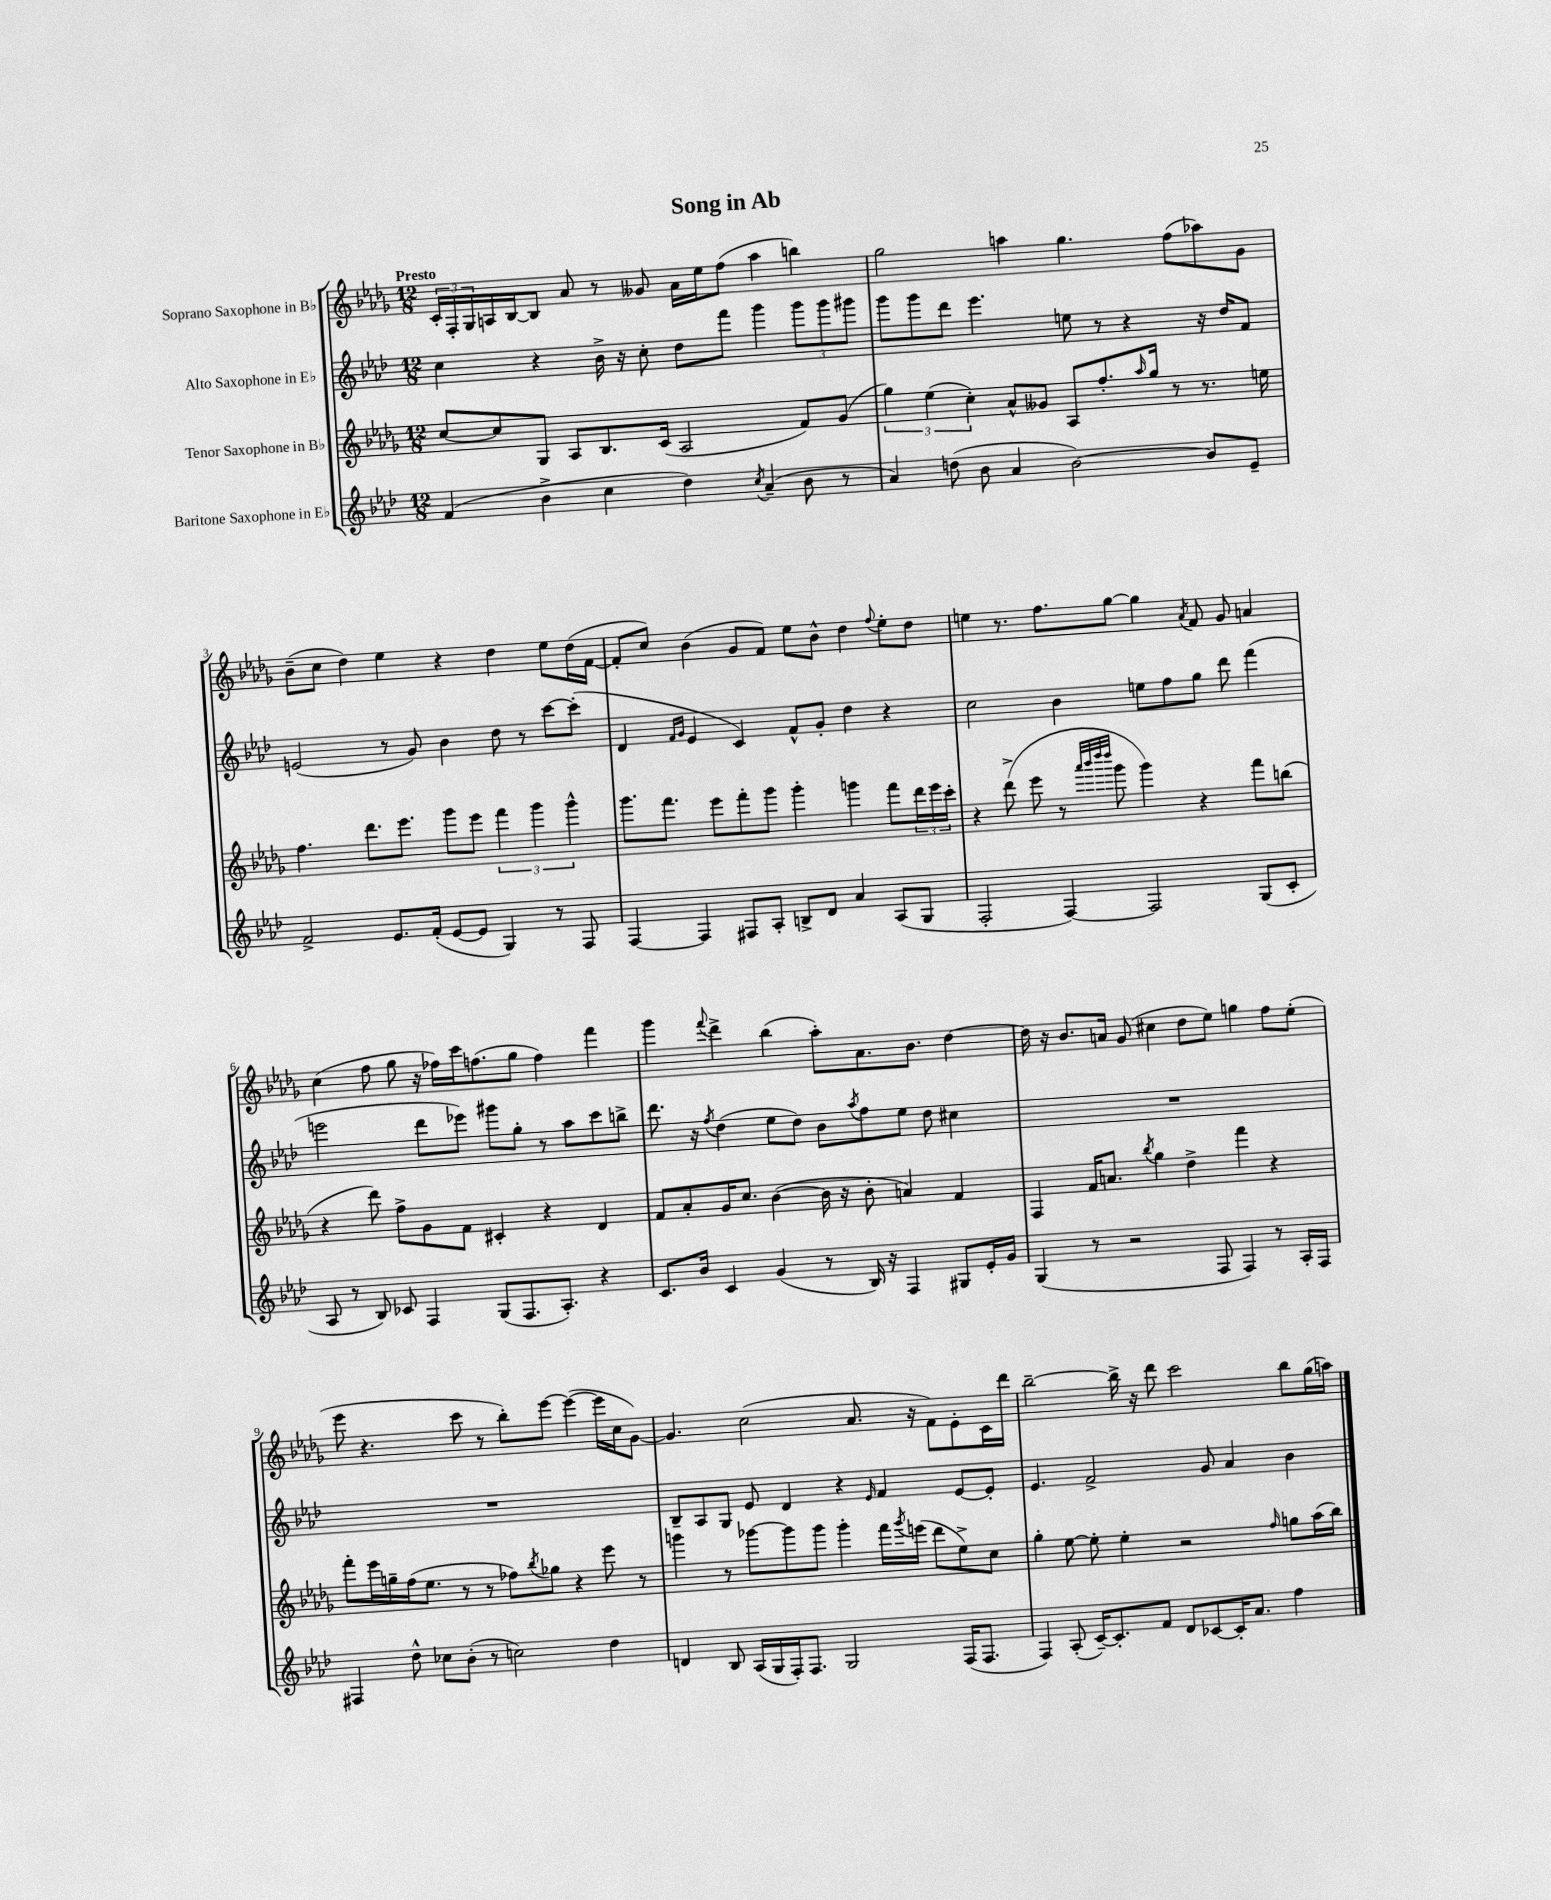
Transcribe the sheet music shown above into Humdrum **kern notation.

**kern	**kern	**kern	**kern
*staff4	*staff3	*staff2	*staff1
*clefG2	*clefG2	*clefG2	*clefG2
*k[b-e-a-d-]	*k[b-e-a-d-g-]	*k[b-e-a-d-]	*k[b-e-a-d-g-]
*M12/8	*M12/8	*M12/8	*M12/8
(4f/	[8cc/L	4cc\	24c'/LL
.	.	.	24F'/
.	.	.	24G-/
.	8cc/]	.	16A/
.	.	.	[16B-/J
4b-^\	8G-/J	4r	8B-/]J
.	8A-/L	.	8a-/
4cc\	8.B-/	16b-^\	8r
.	.	16r	.
.	.	8cc'\	8g--/
.	(16c/Jk	.	.
4dd-\)	2A-/	8dd-\L	16a-\LL
.	.	.	16ee-\J
.	.	8fff\J	(8ff\J
8qcc/	.	.	.
(4a-~/	.	4ggg\	4aa-\
8b-\	8f/L)	12ggg\L	4bb\)
.	.	12ggg\	.
8r	(8g-/J	.	.
.	.	12ggg#\J	.
=	=	=	=
4a-/)	6gg-\)	8ggg\L	2gg-\
.	.	8ggg\	.
.	(6ee-\	.	.
(8dd\	.	8ddd-\J	.
.	6cc'\)	.	.
8b-\	.	4.eee-\	.
4a-/	8a-^^/L	.	4aa\
.	8g--/J	.	.
[2b-\)	8A-/L	8ee\	4.gg-\
.	8.ff'/	8r	.
.	.	4r	.
.	16qqaa-/	.	.
.	16gg-/Jk	.	.
.	8r	.	(8ff\L
8b-/]L	8.r	16r	8aa-\)
.	.	16dd-/LK	.
8e-~/J	.	8f/J	8g-\J
.	16ee\	.	.
=	=	=	=
2f^/	4.ff\	(2e/	(8b-~\L
.	.	.	8cc\J
.	.	.	4dd-\)
.	8.ddd-\L	.	.
8.e-/L	.	8r	4ee-\
.	8.eee-\J	.	.
.	.	8g/)	.
(16f'/Jk	.	.	.
[8e-/L	8ggg-\L	4b-\	4r
8e-/]J	8eee-\J	.	.
4G/)	6fff\	8dd-\	4dd-\
.	.	8r	.
.	6ggg-\	.	.
8r	.	[8ccc\L	8ee-\L
.	6ggg-^^\	.	.
8F/	.	(8ccc'\]J	(16dd-\L
.	.	.	[16f\JJ
=	=	=	=
[4F/	8.ggg-\L	4d-/	8f'/]L
.	.	.	8cc/J)
.	8.fff\J	.	.
.	.	16qqf/LL	.
.	.	16qqg/JJ	.
4F/]	.	4e-/	(4b-\
.	8eee-\L	.	.
8F#/L	8fff'\	4c/)	8g-/L
8A-'/J	8ggg-\J	.	8f/J)
8B^/L	4ggg-'\	8f^^/L	8ee-\L
8d-/J	.	8g'/J	8b-^^\J
4a-/	4ggg\	4dd-\	4dd-\
.	.	.	8qqff/
(8A-/L	8fff\L	4r	8ee-'\L
8G/J	24ddd-\L	.	8dd-\J
.	24eee-\	.	.
.	24ccc'\JJ	.	.
=	=	=	=
2F'/	4r	2cc\	4ee\
.	(8ddd-^\	.	8.r
.	8eee-\	.	.
.	.	.	8.ff\L
[4F/)	8r	4b-\	.
.	32qqaaa-/LLL	.	.
.	32qqbbb-/	.	.
.	32qqdddd-/	.	.
.	32qqdddd-/JJJ	.	.
.	8ggg-\	.	[8gg-\J
2F/]	4ggg-\)	8ee\L	4gg-\]
.	.	8ff\	.
.	.	.	8qa-/
.	4r	8gg\J	8f/
.	.	8ddd-\	8g-/
(8G/L	8fff\L	(4fff\	4a/
8c'/J	(8bb\J	.	.
=	=	=	=
8A-/	4r	2eee\	(4cc\
8r	.	.	.
8B-/)	8ddd-\)	.	8ff\
8c-/	8ff^\L	.	8gg-\
4F/	8g-\	8ddd-\L	16r
.	.	.	16ff-\LL)
.	8f\J	8eee-\J)	16ccc\J
.	.	.	(8.ff\
(8G/L	4c#'/	8ggg#\L	.
8.F/	.	8gg'\J	8gg-\J
.	4r	8r	4ff\)
8.A-'/J)	.	.	.
.	.	8aa-\L	.
4r	4d-/	8ccc\	4fff\
.	.	8bb^\J	.
=	=	=	=
8.c/L	8f/L	8.ddd-\	4ggg-\
.	8a-'/	.	.
16b-/Jk	.	16r	.
.	.	8qff/	8qqfff/
4c/	16g-/K	(4dd-\	4ddd-^\
.	8.cc/J	.	.
(4g/	([4b-\	8ee-\L	(4bb-\
.	.	8dd-\J)	.
8r	16b-\]	8b-\L	8aa-'\L)
.	16r	.	.
.	.	8qaa-/	.
16B-/)	8b-'\	8ff\	8.a-\
16r	.	.	.
4F/	4a/)	8ee-\J	.
.	.	.	8.b-\J
.	.	8dd-\	.
8G#/L	4f/	4cc#\	[4dd-\
16e-'/L	.	.	.
16g/JJ	.	.	.
=	=	=	=
(4G/	4F/	1.r	16dd-\]
.	.	.	16r
.	.	.	8.b-/L
8r	16f/LK	.	.
.	8.a/J	.	16a/Jk
2r	.	.	(8g-/
.	8qbb-/	.	.
.	4gg-\	.	4cc#\
.	4dd-^\	.	8dd-\L
8F/	.	.	8ee-\J)
4F/)	4fff\	.	4gg\
8r	4r	.	8ff\L
16A-'/LL	.	.	(8ee-'\J
16F/JJ	.	.	.
=	=	=	=
4F#/	8fff'\L	1.r	8eee-\
.	16eee-\L	.	4.r
.	16gg~\	.	.
8dd-^^\	(16ff\J	.	.
.	8.ee-\J	.	.
8cc-\L	.	.	.
(8b-'\J	8r	.	8ccc\
8r	8r	.	8r
2cc\)	8ff-\L)	.	8bb-'\L)
.	8qbb-/	.	.
.	8gg-\J	.	[8eee-\J
.	4r	.	(4eee-\_
4dd-\	8eee-\	.	16eee-\]LL
.	.	.	16cc\J
.	8r	.	[8g-\J)
=	=	=	=
4d/	4ggg\	8B-~/L	4.g-/]
.	.	8A-/	.
8B-/	8r	8G/J	.
(16A-/LL	[8ggg-\L	8e-/	(2cc\
16G/	.	.	.
16F'/J)	8ggg-\]	4d-/	.
8.F/J	.	.	.
.	8ggg-\J	.	.
2G/	4ggg-'\	4r	.
.	.	.	8.a-/
.	.	16qqe-/	.
.	16fff\LL	4f/	.
.	8qggg-/	.	.
.	(16eee\JJ	.	16r
.	8ddd-\L	.	8f\L)
(16F/LK	8ee-^\)	[8e-/L	8e-'\
8.F/J	.	.	.
.	8cc\J	8e-'/]J	16c\L
.	.	.	16ddd-\JJ
=	=	=	=
4F/)	4gg-'\	4.e-/	[2bb-~\
(8A-'/	[8ee-\	.	.
[16c~/LK)	8ee-'\]	2f^/	.
8.c'/]	.	.	.
.	4ee-'\	.	16bb-^\]
.	.	.	16r
8f/J	.	.	8ddd-\
8d-/L	2r	.	2ccc\
[8c-/	.	8g/	.
16c-'/]K	.	4a-/	.
8.a-/J	.	.	.
.	16qqff/	.	.
4ff\	8gg\L	4b-\	8bb-\L
.	(16aa-\L	.	(16gg-\L
.	16bb-\JJ)	.	16aa\JJ)
==	==	==	==
*-	*-	*-	*-
